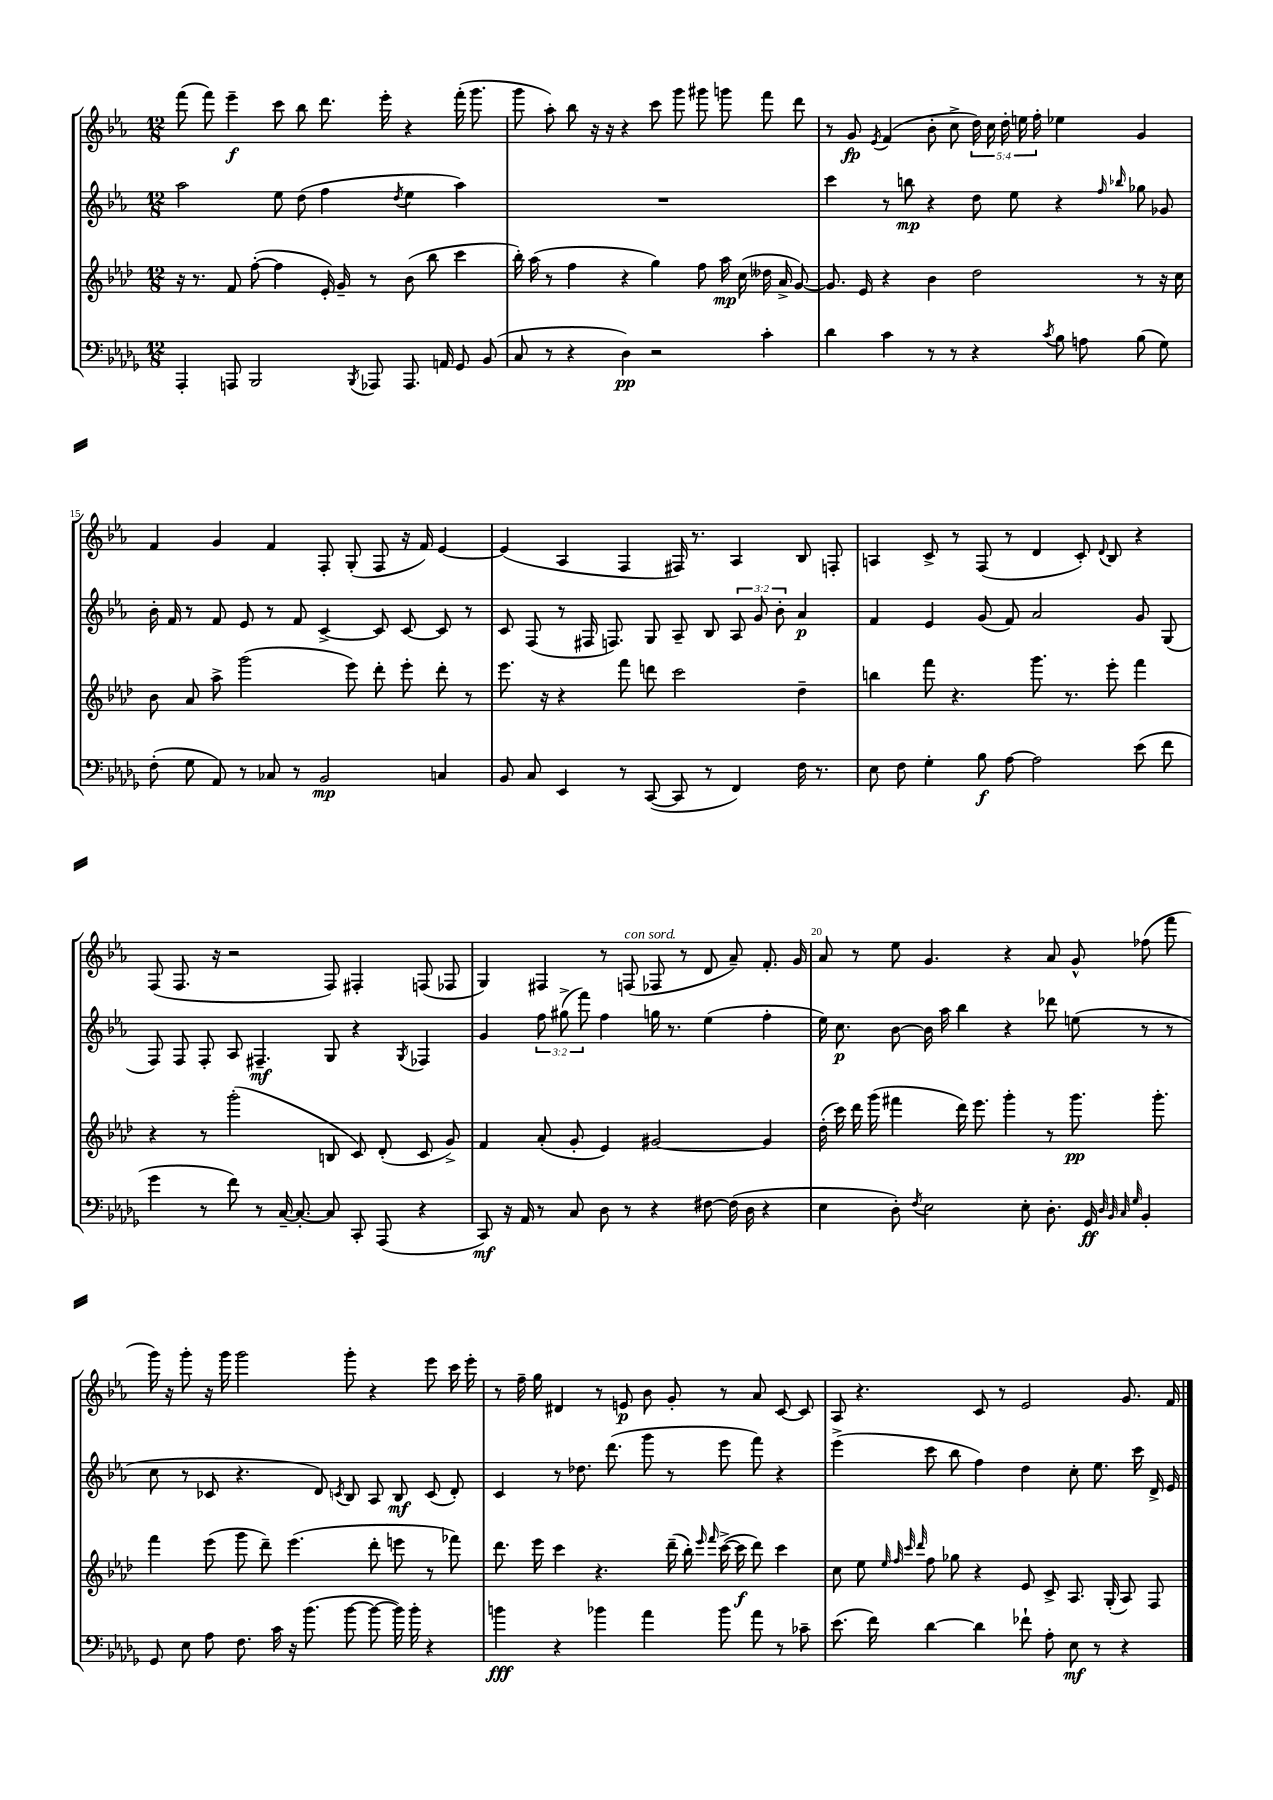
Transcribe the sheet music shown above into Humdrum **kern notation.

**kern	**kern	**kern	**kern
*staff4	*staff3	*staff2	*staff1
*clefF4	*clefG2	*clefG2	*clefG2
*k[b-e-a-d-g-]	*k[b-e-a-d-]	*k[b-e-a-]	*k[b-e-a-]
*M12/8	*M12/8	*M12/8	*M12/8
4AAA-'/	16r	2aa-\	(8fff\
.	8.r	.	.
.	.	.	8fff\)
8AAA/	8f/	.	4eee-~\
2BBB-/	([8ff'\	.	.
.	4ff\]	8ee-\	8ccc\
.	.	(8dd\	8bb-\
.	16e-'/)	4ff\	8.ddd\
.	16g~/	.	.
8qBBB-/	.	.	.
8AAA-/	8r	.	.
.	.	.	16eee-'\
.	.	8qdd/	.
8.AAA-/	(8b-\	4ee-\	4r
.	8bb-\	.	.
16AA/	.	.	.
8GG-/	4ccc\	4aa-\)	(16fff'\
.	.	.	8.ggg\
(8BB-/	.	.	.
=	=	=	=
8C/	16bb-'\)	1.r	8ggg\
.	(16aa-\	.	.
8r	8r	.	8aa-'\)
4r	4ff\	.	8bb-\
.	.	.	16r
.	.	.	16r
4D-\)	4r	.	4r
2r	4gg\)	.	8ccc\
.	.	.	8ggg\
.	8ff\	.	8ggg#\
.	16aa-\	.	8ggg\
.	(16cc\	.	.
4c'\	16dd--\	.	8fff\
.	16a-^/	.	.
.	[8g/)	.	8ddd\
=	=	=	=
4d-\	8.g/]	4ccc\	8r
.	.	.	8g/
.	16e-/	.	.
.	.	.	8qe-/
4c\	4r	8r	(4f/
.	.	8bb\	.
8r	4b-\	4r	8b-'\
8r	.	.	8cc^\
4r	2dd-\	8dd\	20dd\)
.	.	.	20cc\
.	.	.	20dd'\
.	.	8ee-\	.
.	.	.	20ee\
.	.	.	20ff'\
8qc/	.	.	.
8B-\	.	4r	4ee-\
8A\	.	.	.
.	.	16qqff/	.
.	.	16qqbb-/	.
(8B-\	8r	8gg-\	4g/
8G-\)	16r	8g-/	.
.	16cc\	.	.
=	=	=	=
(8F'\	8b-\	16b-'\	4f/
.	.	16f/	.
8G-\	8a-/	8r	.
8AA-/)	8aa-^\	8f/	4g/
8r	(2ggg\	8e-/	.
8C-/	.	8r	4f/
8r	.	8f/	.
2BB-/	.	[4c^/	8F'/
.	8eee-\)	.	(8G'/
.	8ddd-'\	8c/]	8F/
.	8eee-'\	[8c/	16r
.	.	.	16f/)
4C/	8ddd-'\	8c/]	[4e-/
.	8r	8r	.
=	=	=	=
8BB-/	8.eee-\	8c/	(4e-/]
8C/	.	(8F/	.
.	16r	.	.
4EE-/	4r	8r	4A-/
.	.	16F#/	.
.	.	8.F/)	.
8r	8fff\	.	4F/
([8CC/	8ddd\	8G/	.
8CC/]	2ccc\	8A-~/	16F#/)
.	.	.	8.r
8r	.	8B-/	.
4FF/)	.	12A-/	4A-/
.	.	12g/	.
.	.	12b-'\	.
16F\	4dd-~\	4a-/	8B-/
8.r	.	.	.
.	.	.	8F'/
=	=	=	=
8E-\	4bb\	4f/	4A/
8F\	.	.	.
4G-'\	8fff\	4e-/	8c^/
.	4.r	.	8r
8B-\	.	(8g/	(8F/
[8A-\	.	8f/)	8r
2A-\]	8.ggg\	2a-/	4d/
.	8.r	.	.
.	.	.	8c'/)
.	.	.	8qqd/
.	8eee-'\	.	8B-/
(8e-\	4fff\	8g/	4r
8f\	.	(8G/	.
=	=	=	=
4g-\	4r	8F/)	(8F/
.	.	8F/	8.F/
8r	8r	8F'/	.
.	.	.	16r
8f\)	(2ggg'\	8A-/	2r
8r	.	4.F#~/	.
[16C~/	.	.	.
8.C'/_	.	.	.
8C/]	8B/	8G/	8F/)
8CC'/	8c/)	4r	4F#'/
(8AAA-/	(8d-'/	.	.
.	.	8qG/	.
4r	8c/	4F-/	(8F/
.	8g^/)	.	8F-/
=	=	=	=
8CC/)	4f/	4g/	4G/)
16r	.	.	.
16AA-/	.	.	.
8r	(8a-'/	12ff\	4F#/
.	.	(12gg#^\	.
8C/	8g'/	.	.
.	.	12fff\)	.
8D-\	4e-/)	4ff\	8r
8r	.	.	(8F/
4r	[2g#/	16gg\	8F-/
.	.	8.r	.
.	.	.	8r
[8F#\	.	(4ee-\	8d/
(16F#\]	.	.	8a-~/)
16D-\	.	.	.
4r	4g#/]	4ff'\	8.f'/
.	.	.	16g/
=	=	=	=
4E-\	(16dd-'\	16ee-\)	8a-/
.	16ccc\)	8.cc\	.
.	16ddd-\	.	8r
.	(16ggg\	.	.
8D-'\)	4fff#\	[8b-\	8ee-\
8qF/	.	.	.
2E-\	.	16b-\]	4.g/
.	.	16aa-\	.
.	16ddd-\)	4bb-\	.
.	8.eee-\	.	.
.	4ggg'\	4r	4r
8E-'\	.	.	.
8.D-'\	8r	8ddd-\	8a-/
.	8.ggg\	(8ee\	8g^^/
16GG-/	.	.	.
32qqD-/	.	.	.
32qqBB-/	.	.	.
32qqC/	.	.	.
32qqG-/	.	.	.
4BB-'/	.	8r	(8ff-\
.	8.ggg'\	.	.
.	.	8r	8fff\
=	=	=	=
8GG-/	4fff\	8cc\	16ggg\)
.	.	.	16r
8E-\	.	8r	8ggg'\
8A-\	(8eee-\	8c-/	16r
.	.	.	16ggg\
8.F\	8ggg\	4.r	2ggg\
.	8ddd-~\)	.	.
16c\	.	.	.
16r	(4.eee-\	.	.
(8.b-\	.	.	.
.	.	8d/)	.
.	.	8qc/	.
[8b-\	.	8B-/	8ggg'\
8b-\_	8ddd-'\	8A-/	4r
16b-\])	8eee\	8B-/	.
16b-'\	.	.	.
4r	8r	(8c/	8eee-\
.	8fff-\)	8d'/)	16ccc\
.	.	.	16eee-'\
=	=	=	=
4b\	8.ddd-\	4c/	8r
.	.	.	16ff~\
.	16eee-\	.	16gg\
4r	4ccc\	8r	4d#/
.	.	8.dd-\	.
4b-\	4.r	.	8r
.	.	(8.ddd\	.
.	.	.	8e/
4a-\	.	8ggg\	8b-\
.	(16ddd-~\	8r	8g'/
.	16bb-'\)	.	.
.	16qqeee-/	.	.
.	16qqfff/	.	.
8b-\	([16ccc^\	8eee-\	8r
.	16ccc\]	.	.
8a-\	8ddd-\)	8fff\)	8a-/
8r	4ccc\	4r	[8c/
8c-~\	.	.	8c/]
=	=	=	=
(8.e-\	8cc\	(4eee-^\	8A-/
.	8ee-\	.	4.r
16f\)	.	.	.
.	32qqee-/	.	.
.	32qqff/	.	.
.	32qqccc/	.	.
.	32qqddd-/	.	.
[4d-\	8ff\	8ccc\	.
.	8gg-\	8bb-\	.
4d-\]	4r	4ff\)	8c/
.	.	.	8r
8f-`\	8e-/	4dd\	2e-/
8A-'\	8c^/	.	.
8E-\	8.A-/	8cc'\	.
8r	.	8.ee-\	.
.	(16G'/	.	.
4r	8A-/)	.	8.g/
.	.	16ccc\	.
.	8F/	16d^/	.
.	.	16e-/	16f/
==	==	==	==
*-	*-	*-	*-
